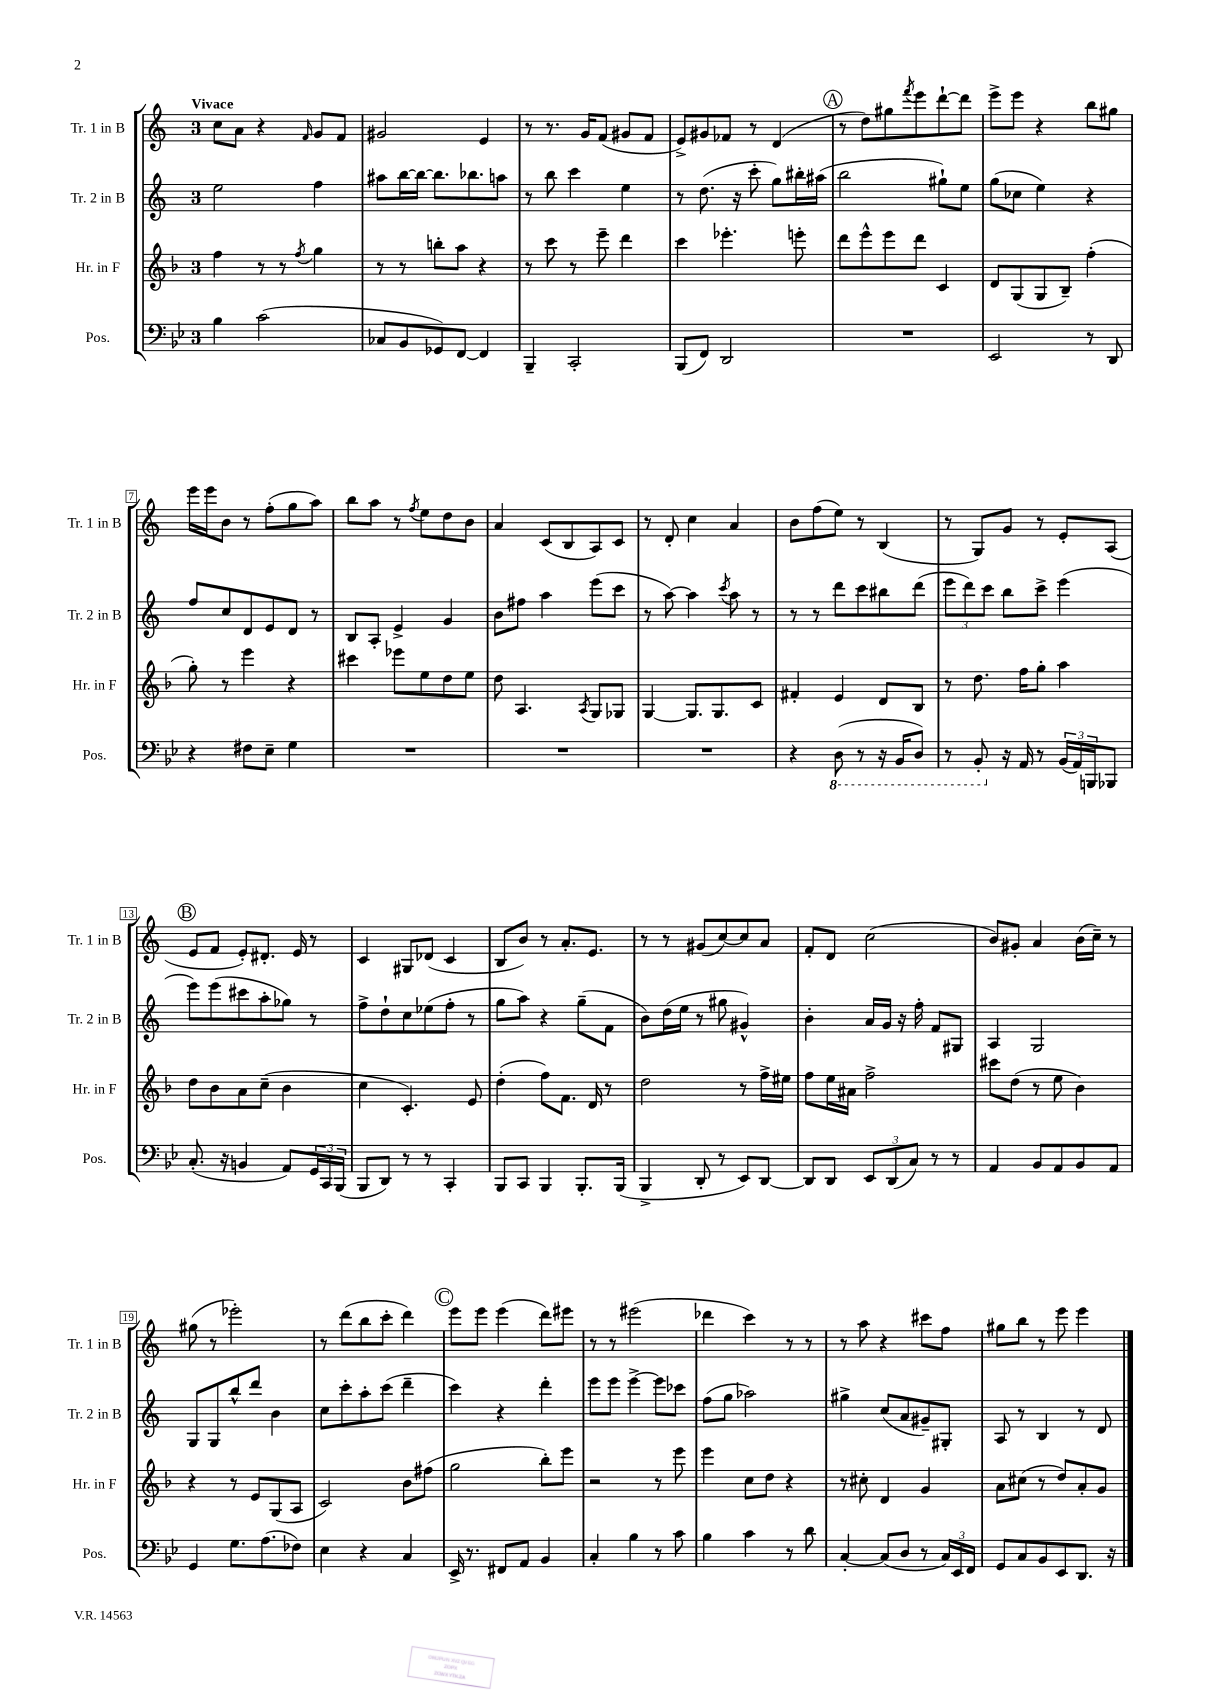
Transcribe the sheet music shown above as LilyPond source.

<<
\new StaffGroup <<
\new Staff = "s0" \with { instrumentName = "Tr. 1 in B" shortInstrumentName = "Tr. 1 in B" } {
    \clef treble \key c \major \once \override Staff.TimeSignature.style = #'single-digit \time 3/4 \tempo "Vivace"
    c''8 a'8 r4 \grace { f'16 } g'8 f'8 |
    gis'2 e'4 |
    r8 r8. g'16 f'8( gis'8 f'8 |
    e'8->) gis'8 fes'8 r8 d'4( |
    \mark \markup { \circle "A" } r8 d''8) gis''8 \acciaccatura { f'''8 } e'''8 d'''8~-! d'''8 |
    e'''8-> e'''8 r4 b''8 gis''8 |
    e'''16 e'''16 b'8 r8 f''8-.( g''8 a''8) |
    b''8 a''8 r8 \acciaccatura { f''8 } e''8 d''8 b'8 |
    a'4 c'8( b8 a8) c'8 |
    r8 d'8-. c''4 a'4 |
    b'8 f''8( e''8) r8 b4( |
    r8 g8) g'8 r8 e'8-. a8( |
    \mark \markup { \circle "B" } e'8 f'8 e'8-.) dis'8.-. e'16 r8 |
    c'4 gis8 des'8( c'4 |
    b8 b'8) r8 a'8.-. e'8. |
    r8 r8 gis'8( c''8~) c''8 a'8 |
    f'8-. d'8 c''2( |
    b'8) gis'8-. a'4 b'16( c''16--) r8 |
    gis''8( r8 ees'''2-.) |
    r8 d'''8( b''8 c'''8-. d'''4) |
    \mark \markup { \circle "C" } e'''8 e'''8 e'''4( d'''8) eis'''8 |
    r8 r8 eis'''2( |
    des'''4 c'''4) r8 r8 |
    r8 a''8 r4 cis'''8 f''8 |
    gis''8 b''8 r8 e'''8 e'''4 \bar "|." |
}
\new Staff = "s1" \with { instrumentName = "Tr. 2 in B" shortInstrumentName = "Tr. 2 in B" } {
    \clef treble \key c \major \once \override Staff.TimeSignature.style = #'single-digit \time 3/4
    e''2 f''4 |
    ais''8 b''16~ b''16~ b''8. bes''8. a''8 |
    r8 b''8 c'''4 e''4 |
    r8 d''8.( r16 c'''8-. g''8) bis''16-. ais''16( |
    \mark \markup { \circle "A" } b''2 gis''8-!) e''8 |
    g''8( ces''8 e''4) r4 |
    f''8 c''8 d'8 e'8 d'8 r8 |
    b8 a8-. e'4-> g'4 |
    b'8 fis''8 a''4 e'''8( c'''8 |
    r8 a''8~) a''4 \acciaccatura { c'''8 } a''8 r8 |
    r8 r8 d'''8 c'''8 bis''8 d'''8( |
    \tuplet 3/2 { e'''8 d'''8) c'''8 } b''8 c'''8-> e'''4( |
    \mark \markup { \circle "B" } e'''8) e'''8( cis'''8 a''8-. ges''8) r8 |
    f''8-> d''8-! c''8 ees''8( f''8-. r8 |
    g''8 a''8) r4 g''8--( f'8 |
    b'8) d''16( e''16 r8 gis''8 gis'4-^) |
    b'4-. a'16 g'16 r16 f''16-. f'8 gis8 |
    a4 g2 |
    g8 g8 b''8-^ d'''8 b'4 |
    c''8 c'''8-. a''8-. c'''8( d'''4-- |
    \mark \markup { \circle "C" } c'''4) r4 d'''4-. |
    e'''8 e'''8 e'''4~-> e'''8 ces'''8 |
    f''8( g''8 aes''2) |
    gis''4-> c''8( a'8 gis'8--) gis8-. |
    a8 r8 b4 r8 d'8 \bar "|." |
}
\new Staff = "s2" \with { instrumentName = "Hr. in F" shortInstrumentName = "Hr. in F" } {
    \clef treble \key f \major \once \override Staff.TimeSignature.style = #'single-digit \time 3/4
    f''4 r8 r8 \acciaccatura { f''8 } g''4 |
    r8 r8 b''8-. a''8 r4 |
    r8 c'''8 r8 e'''8-- d'''4 |
    c'''4 ees'''4.-. e'''8-. |
    \mark \markup { \circle "A" } d'''8 e'''8-^ e'''8 d'''8 c'4 |
    d'8 g8( g8 bes8--) f''4-.( |
    g''8-.) r8 e'''4 r4 |
    cis'''4 ees'''8 e''8 d''8 e''8 |
    d''8 a4. \acciaccatura { a8 } g8 ges8 |
    g4~ g8. g8. c'8 |
    fis'4-. e'4 d'8 bes8 |
    r8 d''8. f''16 g''8-. a''4 |
    \mark \markup { \circle "B" } d''8 bes'8 a'8 c''8--( bes'4 |
    c''4 c'4.-.) e'8 |
    d''4-.( f''8) f'8. d'16 r8 |
    d''2 r8 f''16-> eis''16 |
    f''8 e''16 ais'16 f''2-> |
    cis'''8 d''8( r8 e''8 bes'4) |
    r4 r8 e'8 g8( a8 |
    c'2) bes'8 fis''8( |
    \mark \markup { \circle "C" } g''2 bes''8-.) e'''8 |
    r2 r8 e'''8 |
    e'''4 c''8 d''8 r4 |
    r8 cis''8-. d'4 g'4 |
    a'8 cis''8( r8 d''8) a'8-. g'8 \bar "|." |
}
\new Staff = "s3" \with { instrumentName = "Pos." shortInstrumentName = "Pos." } {
    \clef bass \key bes \major \once \override Staff.TimeSignature.style = #'single-digit \time 3/4
    bes4 c'2( |
    ces8 bes,8 ges,8) f,8~ f,4 |
    bes,,4-- c,2-. |
    bes,,8( f,8) d,2 |
    \mark \markup { \circle "A" } R2. |
    ees,2 r8 d,8 |
    r4 fis8 ees8-- g4 |
    R2. |
    R2. |
    R2. |
    r4 \ottava #-1 d,8( r8 r16 bes,,16 d,8) |
    r8 bes,,8-. \ottava #0 r16 a,16 r8 \tuplet 3/2 { bes,16( a,16) b,,16 } bes,,8 |
    \mark \markup { \circle "B" } c8.-.( r16 b,4 a,8) \tuplet 3/2 { g,16 c,16 bes,,16( } |
    bes,,8 d,8) r8 r8 c,4-. |
    bes,,8 c,8 bes,,4 bes,,8.-. bes,,16( |
    bes,,4-> d,8-. r8 ees,8) d,8~ |
    d,8 d,8 \tuplet 3/2 { ees,8 d,8( c8) } r8 r8 |
    a,4 bes,8 a,8 bes,8 a,8 |
    g,4 g8. a8.( fes8) |
    ees4 r4 c4 |
    \mark \markup { \circle "C" } ees,16-> r8. fis,8 a,8 bes,4 |
    c4-. bes4 r8 c'8 |
    bes4 c'4 r8 d'8 |
    c4~-. c8( d8 r8 \tuplet 3/2 { c16) ees,16 f,16 } |
    g,8 c8 bes,8 ees,8 d,8. r16 \bar "|." |
}
>>
>>
\layout { \context { \Score \override BarNumber.stencil = #(make-stencil-boxer 0.1 0.3 ly:text-interface::print) } }
